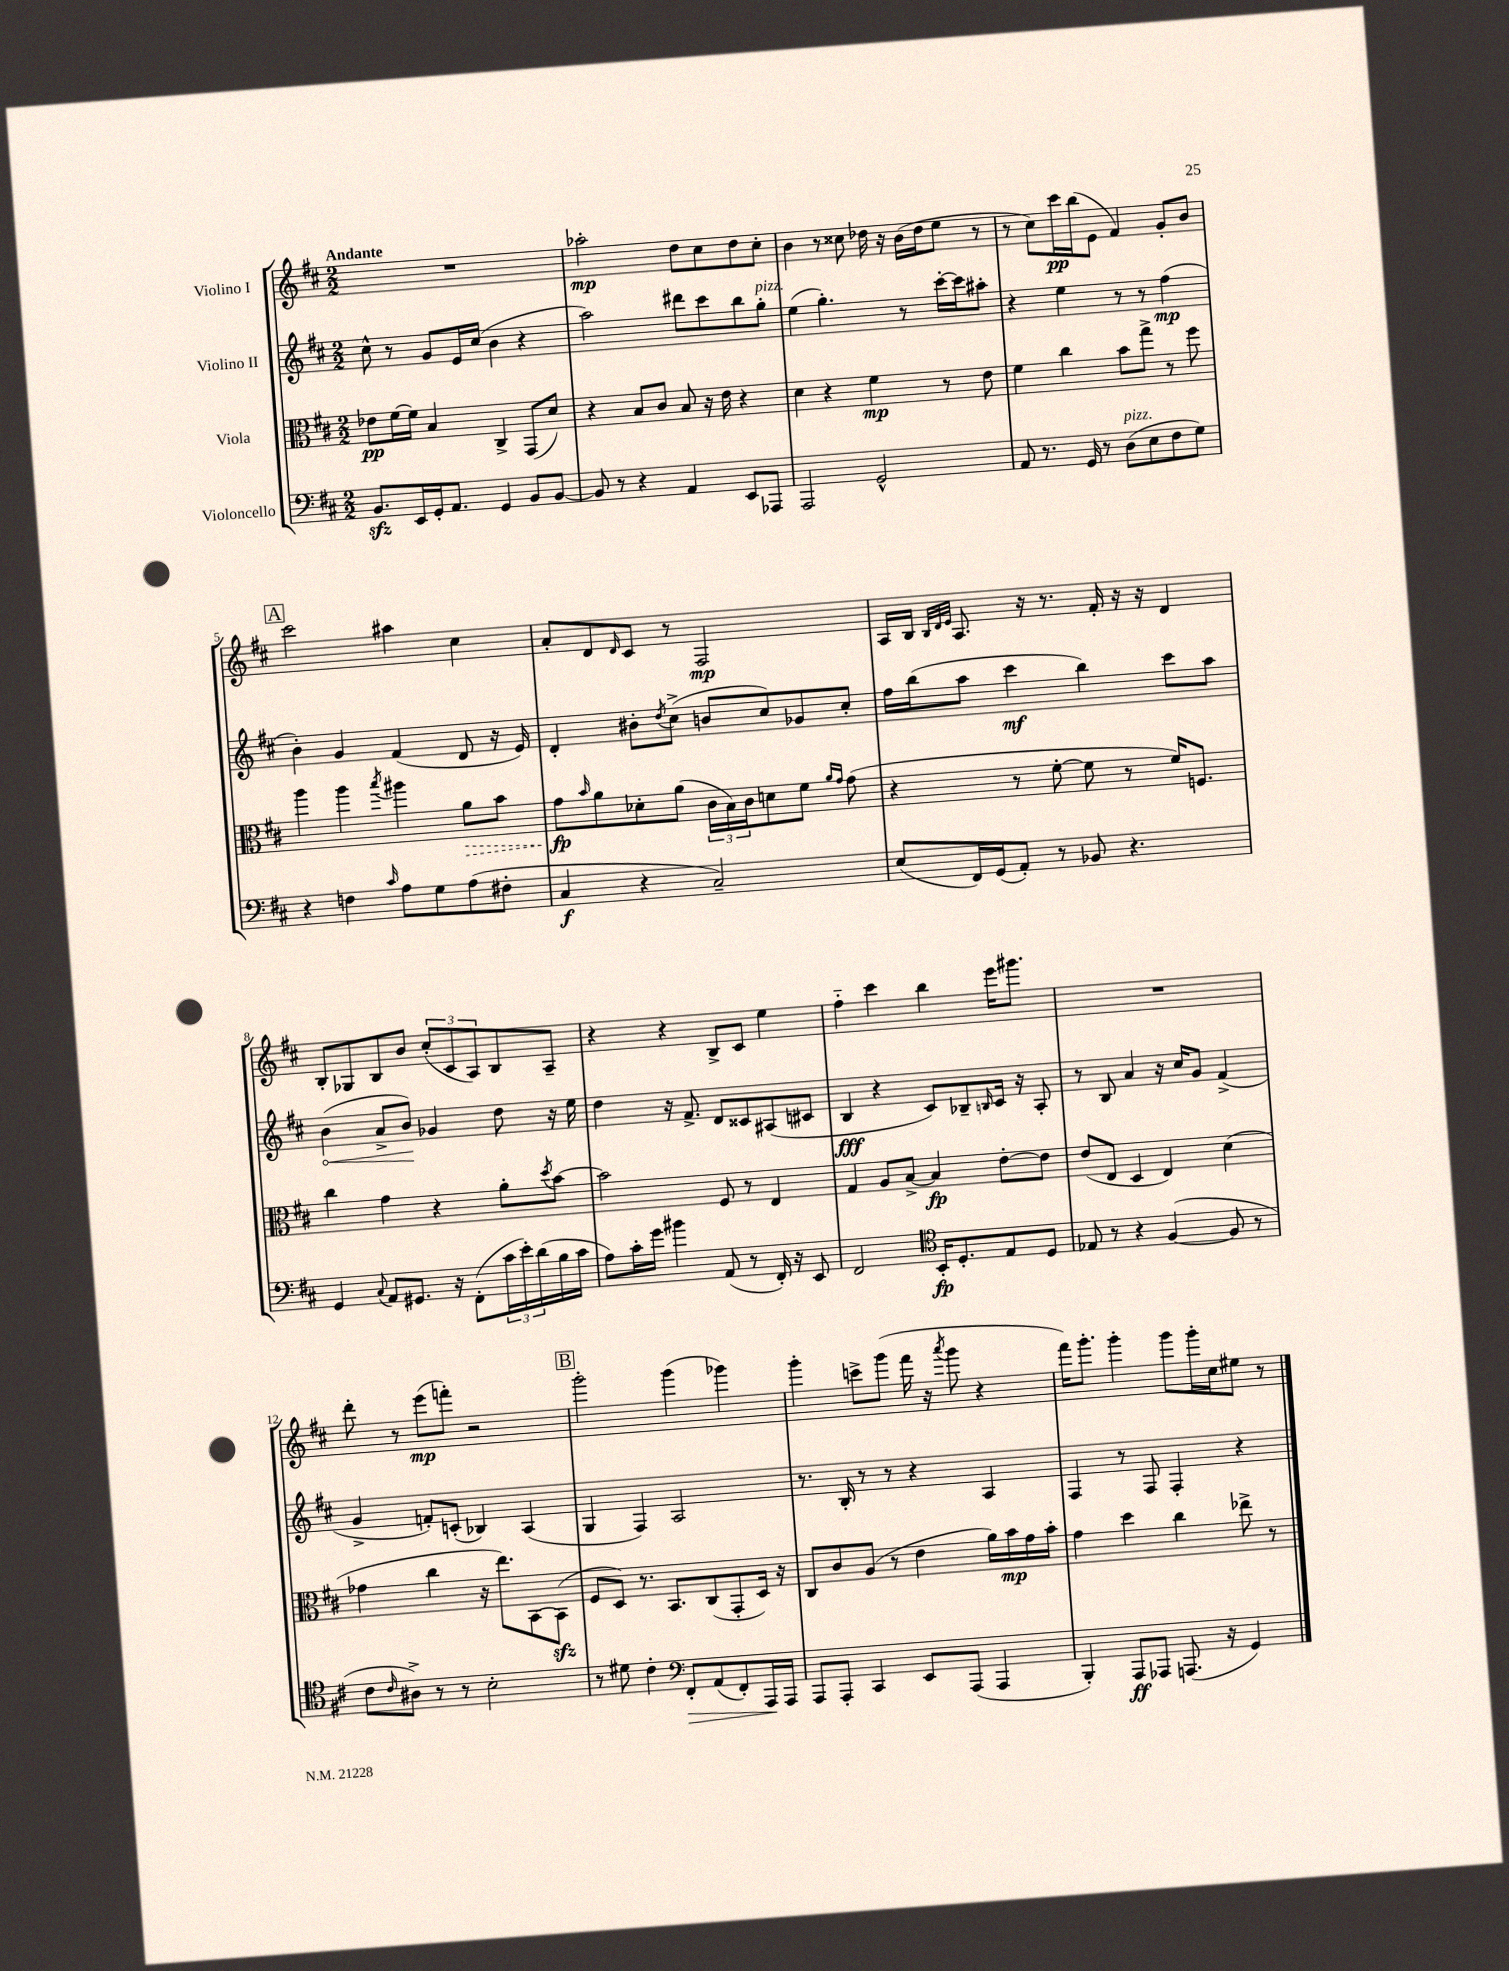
<<
\new StaffGroup <<
\new Staff = "s0" \with { instrumentName = "Violino I" } {
    \clef treble \key d \major \numericTimeSignature \time 2/2 \tempo "Andante"
    R1 |
    aes''2-.\mp d''8 cis''8 d''8 cis''8-. |
    b'4 r8 cisis''8 des''16 r16 b'16( des''16 e''8 r8 |
    r8 cis''8) cis'''16\pp b''16( e'8 fis'4) g'8-. b'8 |
    \mark \markup { \box "A" } cis'''2 ais''4 cis''4 |
    a'8-. d'8 \grace { d'16 } cis'8 r8 fis2\mp |
    a16 b16 \grace { b32 d'32 e'32 } a8. r16 r8. fis'16-. r16 r16 d'4 |
    b8-. ges8 b8 b'8 \tuplet 3/2 { cis''8-.( cis'8 a8) } b8 a8-- |
    r4 r4 b8-> cis'8 e''4 |
    fis''4-_ cis'''4 b''4 e'''16 gis'''8. |
    R1 |
    d'''8-. r8 e'''8\mp( f'''8-.) r2 |
    \mark \markup { \box "B" } g'''2-. g'''4( ges'''4) |
    g'''4-. c'''8-> g'''8( fis'''16 r16 \acciaccatura { a'''8 } g'''8 r4 |
    fis'''16) g'''8.-. g'''4-. g'''8 g'''16-. cis''16 eis''8 r8 \bar "|." |
}
\new Staff = "s1" \with { instrumentName = "Violino II" } {
    \clef treble \key d \major \numericTimeSignature \time 2/2
    cis''8-^ r8 g'8 e'16 cis''16( b'4 r4 |
    a''2) dis'''8 cis'''8 b''8 g''8-.^\markup { \italic "pizz." } |
    e''4( g''4.-.) r8 cis'''16~-. cis'''16 ais''8-. |
    r4 e''4 r8 r8 fis''4\mp( |
    \mark \markup { \box "A" } b'4-.) g'4 fis'4( d'8 r16 e'16) |
    d'4-. bis'8-. \acciaccatura { d''8 } cis''8->( b'8 cis''8) ges'8 cis''8-. |
    fis''16 b''16( a''8 cis'''4\mf b''4) cis'''8 a''8 |
    \once \override Hairpin.circled-tip = ##t b'4\<( a'8-> b'8\!) ges'4 d''8 r16 e''16 |
    d''4 r16 fis'8.-> d'8 cisis'8 ais8( cis'8 |
    b4\fff r4 cis'8) bes8-- \grace { b16 } cis'16 r16 a8-. |
    r8 b8 a'4 r16 cis''16 g'8 fis'4->( |
    g'4-> f'8-.) c'8-.( bes4) a4( |
    \mark \markup { \box "B" } g4 fis4) a2 |
    r8. b16-. r8 r8 r4 a4 |
    fis4 r8 fis8 fis4-. r4 \bar "|." |
}
\new Staff = "s2" \with { instrumentName = "Viola" } {
    \clef alto \key d \major \numericTimeSignature \time 2/2
    ees'8\pp fis'16~ fis'16 b4 cis4-> g,8( d'8) |
    r4 b8 cis'8 b8 r16 e'16 r4 |
    d'4 r4 fis'4\mp r8 e'8 |
    fis'4 cis''4 b'8 g''8-> r8 fis''8 |
    \mark \markup { \box "A" } a''4 a''4 \acciaccatura { b''8 } ais''4 \once \override Hairpin.style = #'dashed-line a'8\> b'8 |
    g'8\fp\! \grace { b'16 } a'8 des'8-. a'8( \tuplet 3/2 { cis'16 b16) cis'16 } d'8 fis'8 \grace { a'16 g'16 } g'8( |
    r4 r8 fis'8~-. fis'8 r8 fis'16) f8. |
    cis''4 g'4 r4 a'8-. \acciaccatura { d''8 } b'8~ |
    b'2 fis8 r8 e4 |
    g4 a8 b8~-> b4\fp e'8~-. e'8 |
    e'8( e8 d4 e4) d'4( |
    ges'4 cis''4 r16 e''8.) b,8~ b,8\sfz( |
    \mark \markup { \box "B" } fis8 d8) r8. b,8. cis8( g,8-. d16) r16 |
    cis8 cis'8 a8( r8 e'4 a'16) b'16\mp g'16 b'16-. |
    g'4 d''4 cis''4 ees''8-> r8 \bar "|." |
}
\new Staff = "s3" \with { instrumentName = "Violoncello" } {
    \clef bass \key d \major \numericTimeSignature \time 2/2
    b,8.\sfz e,16 g,16-. a,8. g,4 b,8 b,8~ |
    b,8 r8 r4 a,4 e,8 aes,,8 |
    a,,2 g,2-^ |
    a,8 r8. g,16 r8 d8^\markup { \italic "pizz." }( e8 fis8 g8) |
    \mark \markup { \box "A" } r4 f4 \grace { cis'16 } a8 g8 a8( fis8-. |
    cis4\f r4 cis2--) |
    e8( fis,16) g,16( a,8-.) r8 bes,8 r4. |
    g,4 \appoggiatura { cis8 } a,8 gis,8. r16 fis,8-.( \tuplet 3/2 { cis'16 e'16-.) d'16( } b16 cis'16 |
    a8) cis'16-. g'16 bis'4 a,8( r8 fis,16-.) r16 e,8 |
    fis,2 \clef tenor b,16-.\fp d8.-. e8 d8 |
    ees8 r8 r4 fis4~( fis8 r8 |
    cis'8 \grace { cis'16 } ais8->) r8 r8 b2-. |
    \mark \markup { \box "B" } r8 dis'8 cis'4-. \clef bass fis,8-.\> a,8( fis,8-.) a,,16\! a,,16 |
    a,,8 a,,8-. cis,4 e,8 a,,8( a,,4 |
    b,,4-.) a,,8\ff aes,,8 a,,8.( r16 g,4) \bar "|." |
}
>>
>>
